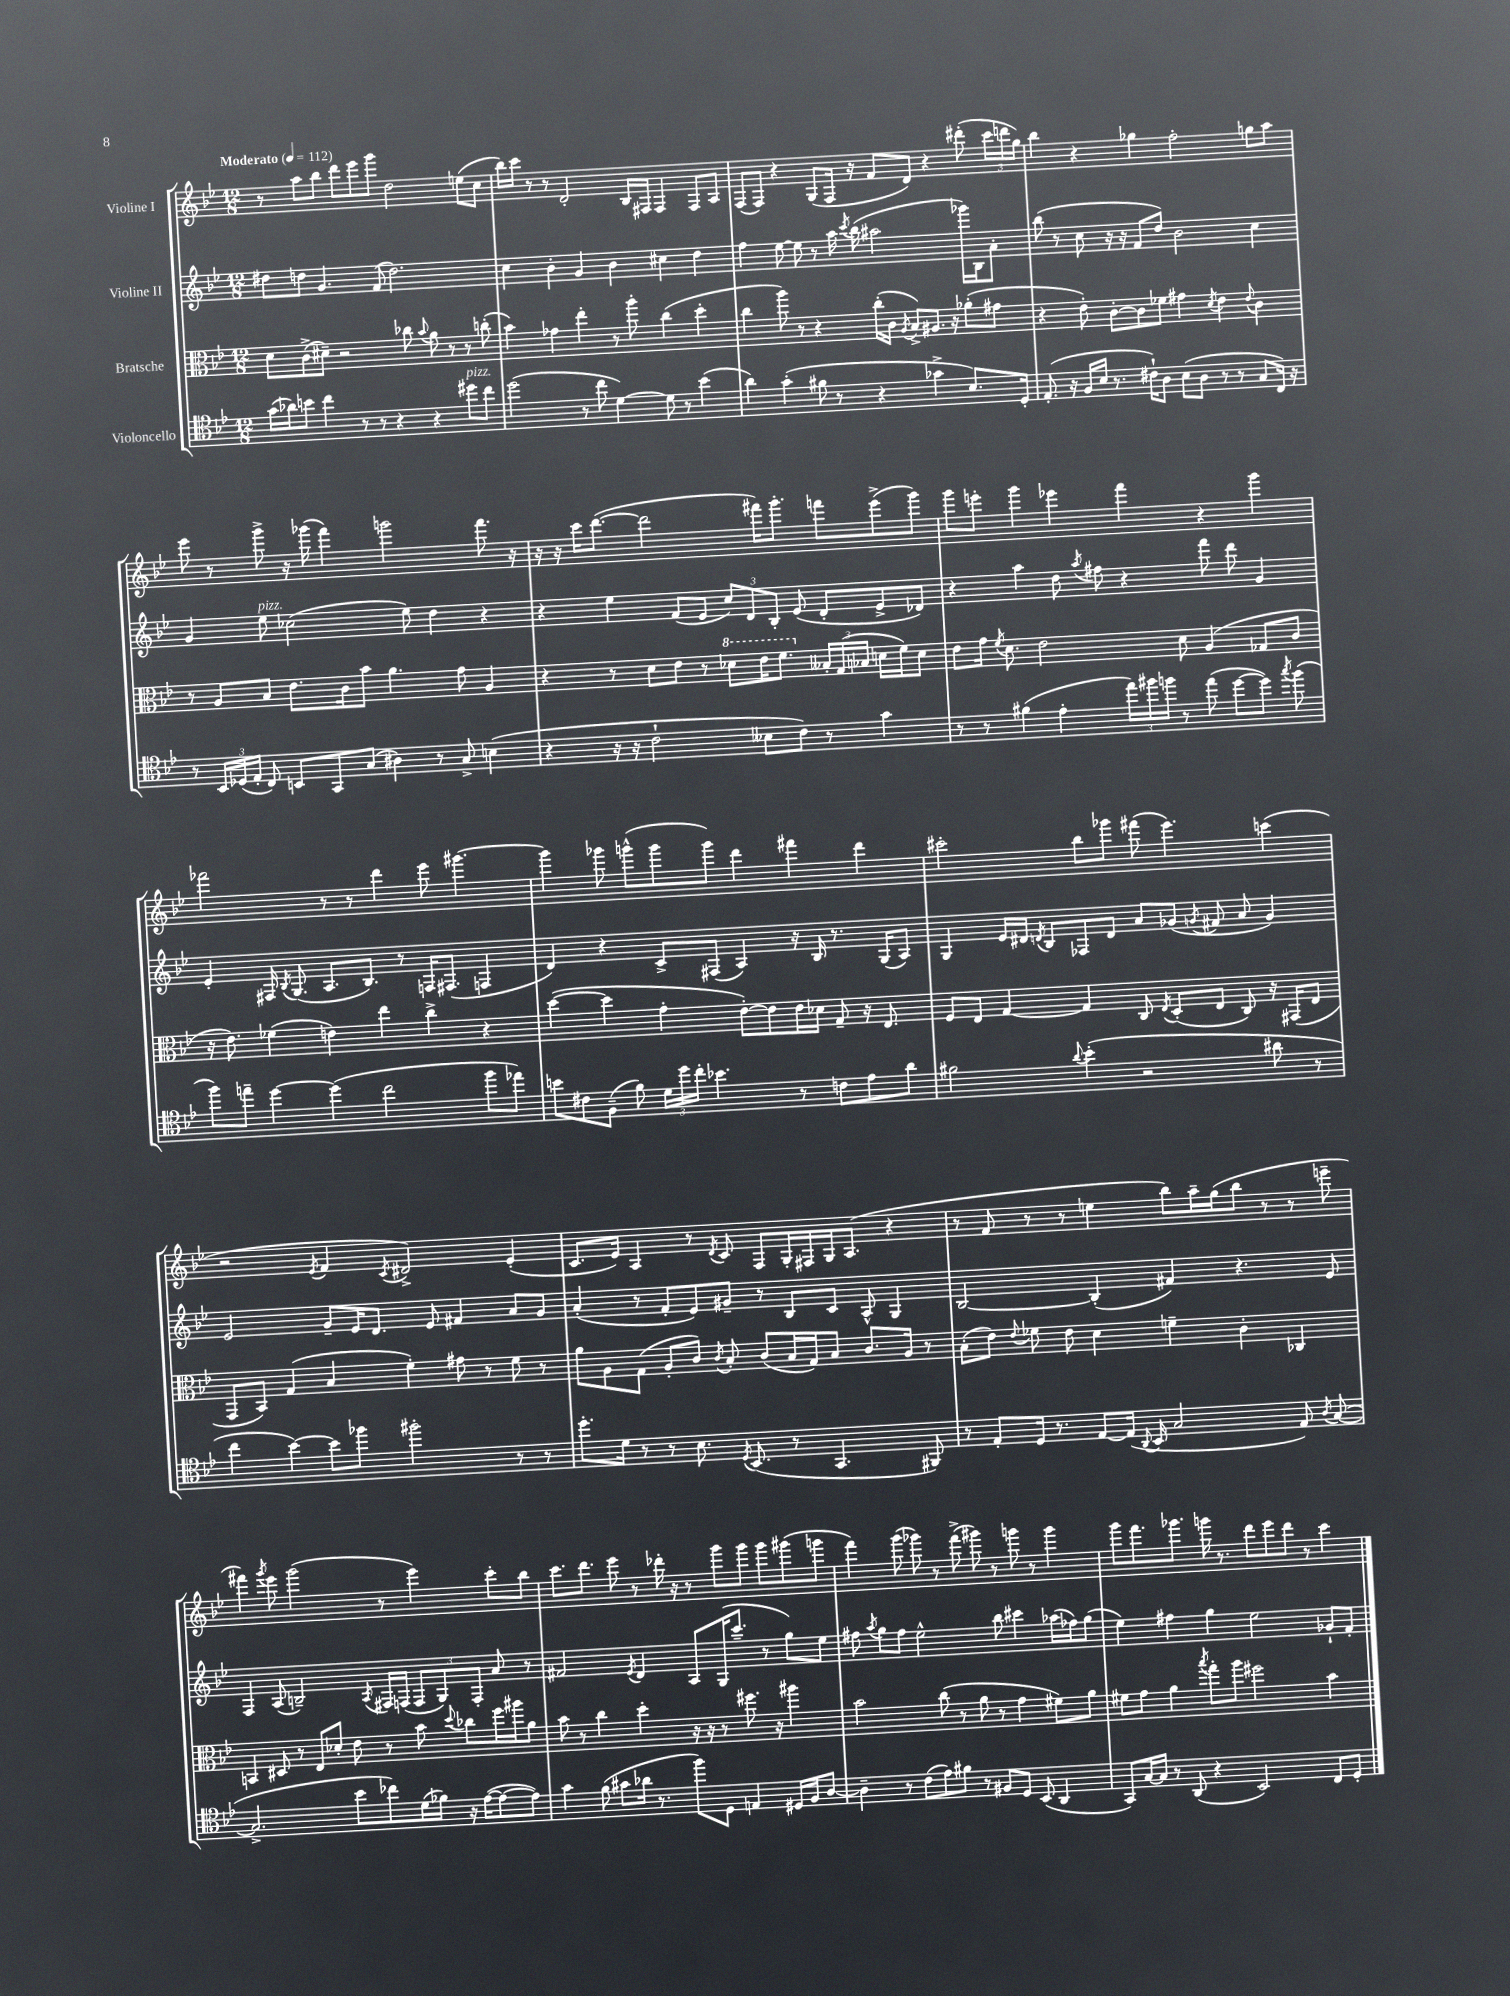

**kern	**kern	**kern	**kern
*staff4	*staff3	*staff2	*staff1
*clefC4	*clefC3	*clefG2	*clefG2
*k[b-e-]	*k[b-e-]	*k[b-e-]	*k[b-e-]
*M12/8	*M12/8	*M12/8	*M12/8
*MM112	*MM112	*MM112	*MM112
(16g\LL	8d\L	8dd#\L	8r
16a-\J)	.	.	.
8b\J	(8c^\	8dd\J	8aa\L
4cc\	8d#~\J)	4.g/	8bb-\J
.	2r	.	8ddd\L
8r	.	.	8eee-\
8r	.	(8f/	8ggg\J
4r	.	2.dd\)	2dd\
.	8cc-\	.	.
.	8qqb-/	.	.
4r	8a\	.	.
.	8r	.	.
8dd#\L	8r	.	(8ee\L
8cc\J	(8cc'\	.	8cc\J
=	=	=	=
(2dd\	4b-\)	4cc\	16bb-\LL)
.	.	.	16ccc\JJ
.	.	.	8r
.	4g-\	4b-'\	8r
.	.	.	2d'/
8r	4ee-'\	4g/	.
8cc\	.	.	.
[4d\)	8r	4b-\	.
.	8aa'\	.	16B-/LL
.	.	.	16F#/JJ
8d\]	(4cc\	4cc#\	4F#/
8r	.	.	.
(4b-\	4dd'\	4dd\	8F#/L
.	.	.	8A/J
=	=	=	=
4a\)	4cc\	4ff\	(8F/L
.	.	.	8F/J)
(4g'\	8aa\)	[8ee-\	4r
.	8r	8ee-\]	.
8f#\	4r	8r	(8G/L
8r	.	16aa\	16F/Jk
.	.	8qccc/	.
.	.	(16bb-\	16r
4r	(16cc'\LL	2aa#\	8f/L
.	16c\JJ	.	.
.	8qA/	.	.
.	8B-^/L)	.	8d/J)
4g-^\	8.A#/J	.	4r
.	16r	.	.
8.B-/L)	(8a-'\L	16ggg-\LL)	(8ddd#'\
.	.	16B-\J	.
.	8g#\J	8a'\J	24ccc\LL
.	.	.	24ddd\
16D'/Jk	.	.	.
.	.	.	24gg\JJ)
=	=	=	=
(8.E-'/	4r	(8bb-\	4bb-\
.	.	8r	.
16r	.	.	.
16F/LL	8e-'\)	8cc\	4r
16B-/JJ	.	.	.
8.r	[8c'\L	16r	.
.	.	16r	.
.	8c\]	8f/L	4gg-\
16c#`\LK)	.	.	.
8A\J	8f-\J	8dd/J)	.
(8B-\L	4g#\	2b-\	2ff'\
8A\J	.	.	.
.	8qd/	.	.
8r	4e-\	.	.
8r	.	.	.
.	8qqe-/	.	.
8G/L	4c\	4cc\	8gg\L
16C/Jk)	.	.	8aa\J
16r	.	.	.
=	=	=	=
8r	8r	4g/	8eee-\
24BB-/LL	8A/L	.	8r
(24D-/	.	.	.
24E-'/JJ	.	.	.
8C/)	8B-/J	8ee-\	8ggg^\
8BB/L	8.e-\L	(2cc-\	16r
.	.	.	(16ggg-\
8GG/	.	.	4fff\)
.	16c\k	.	.
(8G/J	8b-\J	.	.
4A#\)	4.a\	.	2ggg\
.	.	8ee-\)	.
8r	.	4dd\	.
8G^/	8g\	.	.
(4B\	4A/	4r	8.fff\
.	.	.	16r
=	=	=	=
4r	4r	4r	16r
.	.	.	16r
.	.	.	16ccc\LK
.	.	.	([8.ddd\J
16r	8r	4ee-\	.
16r	.	.	.
2c`\	8d\L	.	2ddd\]
.	8e-\J	(8f/L	.
.	8r	8e-/J	.
.	8dd-\L	12cc/L)	.
.	.	12d/	.
8B--\L	16ee-\K	.	16fff#\LK)
.	.	12B-'/J	.
.	8.ff\J	.	8.ggg'\J
8c\J)	.	(8e-/	.
8r	24B--'/LL	8d'/L	8fff\L
.	(24G/	.	.
.	24B-/JJ	.	.
4g\	16d\LL	8e-^/	(8eee-^\
.	16f\J)	.	.
.	8d\J	8d-/J)	8ggg\J)
=	=	=	=
8r	8e-\L	4r	8ggg\L
8r	16g\Jk	.	8eee'\J
.	8qf/	.	.
.	8.d\	.	.
(4f#\	.	4aa\	4ggg\
.	2e-\	.	.
4e-'\	.	8dd\	4eee-\
.	.	8qaa/	.
.	.	8ff#\	.
24ee-\LL)	.	4r	4fff\
24ff#\	.	.	.
24ff\JJ	.	.	.
8r	8d\	.	.
(8ee-\	(4A/	8fff\	4r
[8dd\L	.	8ddd\	.
8dd\]J)	8G-/L	4g/	4ggg\
8qgg/	.	.	.
(8ff\	8c/J	.	.
=	=	=	=
8ff\L)	16r	4e-'/	2fff-\
.	8.e-\)	.	.
8ee~\J	.	.	.
[4dd\	(4f-\	16F#/	.
.	.	8qB-/	.
.	.	(8.G/	.
(4dd\]	4e\)	8.A/L	8r
.	.	.	8r
.	.	8.B-/J)	.
2cc\	4ee-\	.	4ddd\
.	.	8r	.
.	4cc^\	16F/LK	8eee-\
.	.	(8.F#/J	.
.	.	.	[4.ggg#\
8ff\L	4r	4F/	.
8ee-\J)	.	.	.
=	=	=	=
8b\L	([4dd\	4d/)	4ggg#\]
8c#\	.	.	.
(8F~\J	4dd\]	4r	8ggg-\
8f\)	.	.	(8ggg^^\L
24d\LL	4g'\	8c^/L	8ggg\
24dd\	.	.	.
24cc'\JJ	.	.	.
4.b-\	.	(8F#/J	8ggg\J)
.	[8e-'\L)	4A/)	4ddd\
.	8e-\]	.	.
8r	16e-\L	16r	4fff#\
.	16d-\JJ	16B-/	.
8c\L	8G~/	8.r	.
8e-\	16r	.	4ddd\
.	8.E-/	(16G/LK	.
8a\J	.	8A/J)	.
=	=	=	=
2f#\	8F/L	4G/	2ccc#'\
.	8E-/J	.	.
.	[4G/	16e-/LL	.
.	.	16d#/JJ	.
.	.	8qd/	.
.	.	8B-/L	.
8qqa/	.	.	.
(4b-'\	4G/]	8F-/	8bb-\L
.	.	8d/J	8ggg-\J
2r	8C/	8a/L	(8fff#\
.	8qE-/	.	.
.	(8D'/L	(8g-/J	4.eee-\)
.	.	8qg/	.
.	8E-/J	8f#/	.
.	8C/)	8a/	.
8a#\	16r	4g/)	(4ccc\
.	(16GG#/LK	.	.
8r	8E-/J	.	.
=	=	=	=
4cc\	8GG/L	2e-/	2r
.	8BB-/J)	.	.
[4b-\)	(4G/	.	.
.	.	.	8qe-/
8b-\]L	4B-/	8g~/L	4f/
8ff-\J	.	16e-/K	.
.	.	8.d/J	.
.	.	.	8qc/
2ff#'\	4f'\)	.	2d#^/)
.	.	8e-/	.
.	8g#\	4f#/	.
.	8r	.	.
8r	8f\	8a/L	(4e-'/
8r	8r	8g/J	.
=	=	=	=
8.dd'\L	8a\L	(4a'/	8.c/L
.	8A\	.	.
16d\Jk	.	.	16e-/Jk)
8r	(8G\J	8r	4A/
8r	8A'/L	8f'/L	.
8.B-\	8c/J)	8e-/)	8r
.	8qc/	.	8qd/
.	8B-'/	8g#~/J	8c/
8qD/	.	.	.
(8.BB-/	.	.	.
.	(8c/L	8r	8F/L
8r	16B-/L	8B-/L	16G'/L
.	16G/J)	.	16F#/
4.GG/	8B-/J	8c/J	16G/J
.	.	.	(8.A/J
.	8.c/L	8A^^/	.
.	.	4G/	4r
.	16A/Jk	.	.
8FF#/)	8r	.	.
=	=	=	=
8r	(8B-'\L	[2B-/	8r
8E-'/L	8e-\J)	.	8f/
.	8qqe-/	.	.
16D/Jk	8f-\	.	8r
8.r	.	.	.
.	8e-\	.	8r
[8E-/L	4d\	(4B-'/]	4ee\
(16E-/]Jk	.	.	.
8qqAA/	.	.	.
16BB-/	.	.	.
2G/	4f~\	4f#/)	8bb-\L)
.	.	.	16aa~\L
.	.	.	(16gg\J
.	4c'\	4.r	8bb-\J
.	.	.	8r
8E-/)	4C-/	.	8r
8qA/	.	.	.
([8G/	.	8e-/	8eee~\
=	=	=	=
2.G^/]	4BB/	4F/	4fff#\)
.	.	.	8qggg/
.	8D#/	(8A/	8eee-\
.	8r	2B~/)	(2ggg\
.	8E-/L	.	.
.	8d-'/J	.	.
8b-\L	8e-\	.	.
.	.	8qA/	.
8cc-\)	8r	16F#/LL	8r
.	.	(16F/JJ	.
(16d\L	8b-\	12F/L	4eee-\)
16f-\JJ)	.	.	.
.	.	12G/)	.
.	8qqdd/	.	.
16r	8cc-\L	.	.
.	.	12F'/J	.
([16e-\LK	.	.	.
8e-\_	16ff\L	8a/	8ccc'\L
.	16aa#\J	.	.
8e-\]J)	8a\J	8r	8bb-\J
=	=	=	=
4g\	8b-\	2f#/	8.ccc\L
.	8r	.	.
.	.	.	8.ddd\J
(8f\	4cc\	.	.
8g#\L	.	.	8eee-\
.	.	8qe-/	.
16a-\Jk	4dd'\	4d/	8r
8.r	.	.	.
.	.	.	16ddd-'\
.	.	.	16r
8ff\L)	16r	8A/L	8r
.	16r	.	.
8D\J	8r	(16G/K	8ggg\L
.	.	8.ccc~/J	.
4E/	8.ff#\	.	8ggg\J
.	.	8r	8ggg\L
.	16r	.	.
16D#/LL	4aa#\	8gg\L)	(8ggg#\
16F/J	.	.	.
[8A/J	.	8ee-\J	8ggg\J
=	=	=	=
4A~\]	2b-\	8ff#\	4fff\)
.	.	8qaa/	.
.	.	8gg\L	.
8r	.	8ff#\J	(8ggg\
(8c\L	.	2ee-^^\	8ggg-\)
8e-\)	(8cc\	.	8r
8f#\J	8r	.	(8fff^\
8r	8a\	.	8ggg#\)
8F#/L	8r	8bb-\	8r
8D/J	4g\	4ccc#\	8ggg\
(8BB-/	.	.	8r
4AA/	8f#\L)	(16aa-\LL	4ggg\
.	.	16ff-\J)	.
.	8a\J	(8gg\J	.
=	=	=	=
8GG/L)	8f#\L	4ee-\)	8ggg\L
[16G/L	8g\J	.	8.fff\
16G/]JJ	.	.	.
8r	4a\	4ff#\	.
.	.	.	8.ggg-\J
(8AA/	.	.	.
.	8qbb-/	.	.
4r	8gg'\L	4gg\	16ggg\
.	.	.	8.r
.	8aa\J	.	.
2BB-/)	2ff#\	2ee-\	8ddd\L
.	.	.	8eee-\
.	.	.	8ddd\J
.	.	.	8r
8C/L	4b-\	8g-`/L	4ccc\
8D'/J	.	8f'/J	.
==	==	==	==
*-	*-	*-	*-
